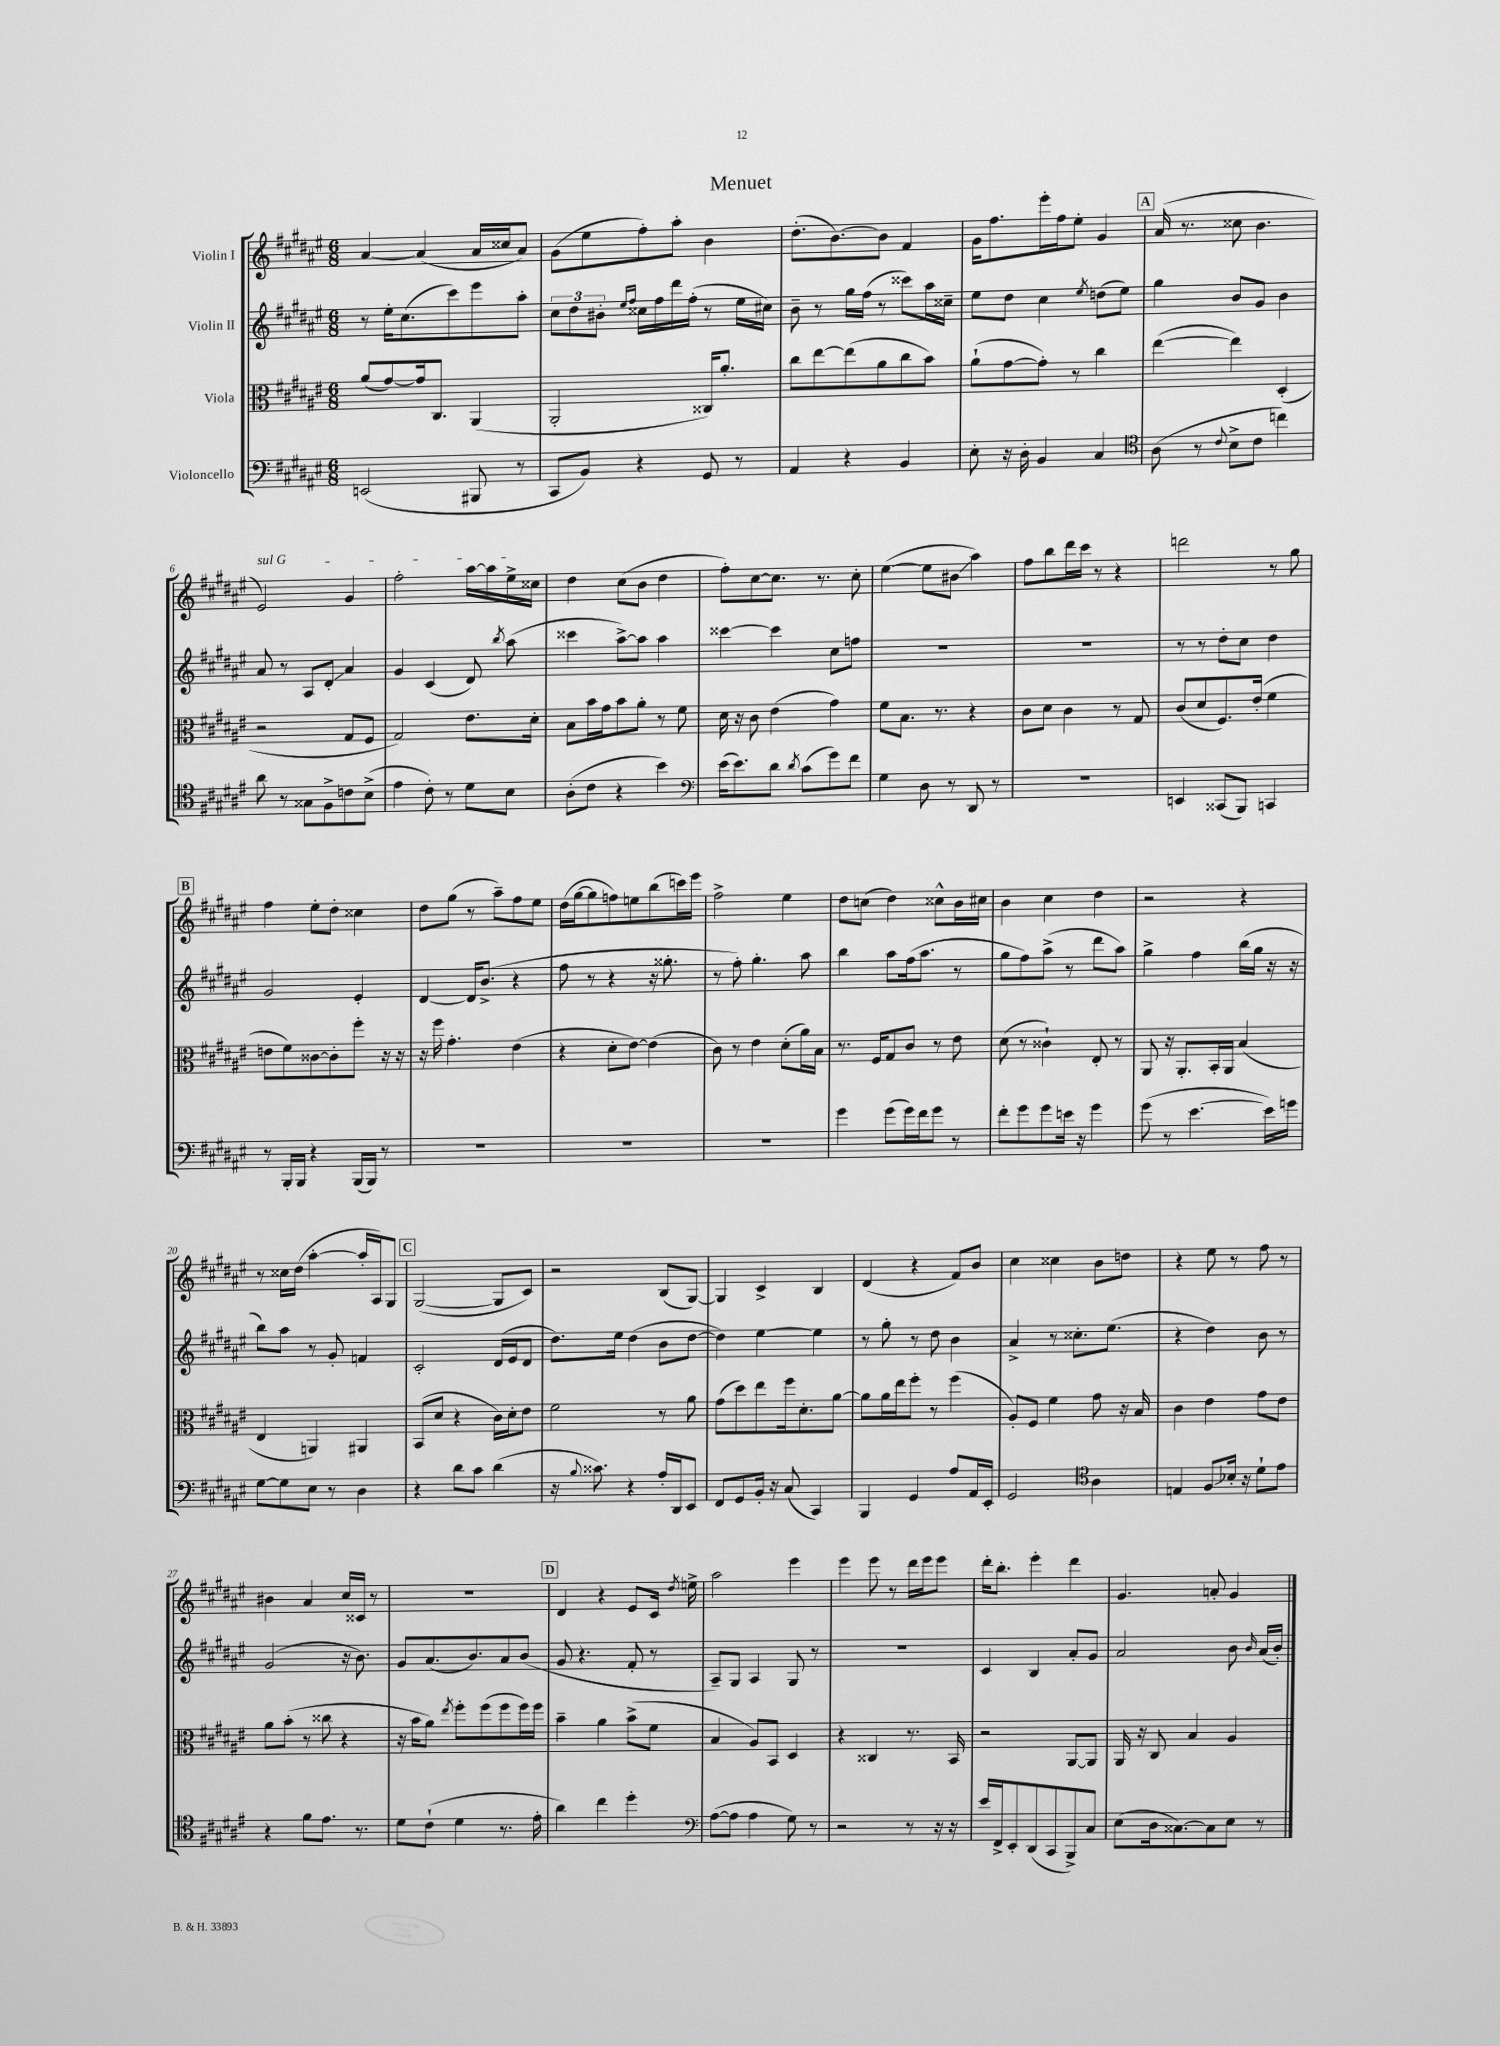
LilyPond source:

\header { title = "Menuet" }
<<
\new StaffGroup <<
\new Staff = "s0" \with { instrumentName = "Violin I" } {
    \clef treble \key fis \major \numericTimeSignature \time 6/8
    \autoBeamOff ais'4~ ais'4( ais'16[ cisis''16 ais'8]) |
    gis'8[( eis''8 fis''8-.) ais''8]-. b'4 |
    dis''8.[-.( b'8.~) b'8] fis'4 |
    gis'16[ fis''8. eis'''16-. fis''16 eis''8]-. gis'4 |
    \mark \markup { \box "A" } ais'16( r8. cisis''8 b'4. |
    \once \override TextSpanner.bound-details.left.text = \markup { \italic "sul G" } eis'2\startTextSpan) gis'4 |
    fis''2-. ais''16[~ ais''16 eis''16-> cisis''16]\stopTextSpan |
    dis''4 cis''8[( b'8] dis''4 |
    fis''8[-.) cis''8~ cis''8.] r8. cis''8-. |
    eis''4~( eis''8[ bis'8]\glissando ais''4) |
    fis''8[ b''8 dis'''16 cis'''16] r8 r4 |
    d'''2 r8 gis''8 |
    \mark \markup { \box "B" } fis''4 eis''8[-. dis''8]-. cisis''4 |
    dis''8[ gis''8]( r8 ais''8[--) fis''8 eis''8] |
    dis''16[( gis''16~ gis''8 f''8) e''8 b''8( c'''16) eis'''16] |
    fis''2-> eis''4 |
    dis''8[ c''8]( dis''4) cisis''8[-^ b'16 cis''16] |
    b'4 cis''4 dis''4 |
    r2 r4 |
    r8 cisis''16[ dis''16]( ais''4~-. ais''16[-. ais16) gis8] |
    \mark \markup { \box "C" } gis2~( gis8[ cis'8]) |
    r2 b8[( gis8]~) |
    gis4 cis'4-> b4 |
    dis'4( r4 fis'8[) b'8] |
    cis''4 cisis''4 b'8[ d''8] |
    r4 eis''8 r8 fis''8 r8 |
    bis'4 ais'4 cis''16[ cisis'16] r8 |
    R2. |
    \mark \markup { \box "D" } dis'4 r4 eis'8[ cis'16] \acciaccatura { dis''8 } e''16-> |
    ais''2 eis'''4 |
    eis'''4 eis'''8 r8 dis'''16[ eis'''16 eis'''8] |
    dis'''16[-. b''8.]-. eis'''4-. dis'''4 |
    gis'4. a'8-. gis'4 \bar "|." |
}
\new Staff = "s1" \with { instrumentName = "Violin II" } {
    \clef treble \key fis \major \numericTimeSignature \time 6/8
    \autoBeamOff r8 eis''16[-. cis''8.( cis'''8) eis'''8 ais''8]-. |
    \tuplet 3/2 { cis''8[ dis''8 bis'8]-. } \grace { eis''16[ fis''16] } cisis''16[ fis''16 dis'''16 fis''16]-.( r8 eis''16[ cis''16]) |
    b'8-- r8 gis''16[ fis''16]( r8 cisis'''8[) ais''16 cisis''16]-- |
    eis''8[ dis''8] cis''4 \acciaccatura { eis''8 } d''8[( eis''8]) |
    \mark \markup { \box "A" } gis''4 b'8[ gis'8] b'4 |
    ais'8 r8 ais8[ dis'8]-.\glissando ais'4 |
    gis'4 cis'4( dis'8) \acciaccatura { b''8 } ais''8( |
    cisis'''4 ais''8[~->) ais''8] ais''4 |
    cisis'''4~ cisis'''4 cis''8[ f''8] |
    R2. |
    R2. |
    r8 r8 dis''8[-. cis''8] dis''4 |
    \mark \markup { \box "B" } gis'2 eis'4-. |
    dis'4~ dis'16[ b'8.]->( r4 |
    fis''8 r8 r4 r16 gisis''8.-. |
    r8 fis''8-.) gis''4.-. ais''8 |
    b''4 ais''8[ fis''16( ais''8.] r8 |
    gis''8[ fis''8) ais''8]->( r8 dis'''8[ ais''8]) |
    gis''4-> fis''4 b''16[( gis''16] r16 r16 |
    b''8[) ais''8] r8 gis'8-. f'4 |
    \mark \markup { \box "C" } cis'2-. dis'16[( eis'16 dis'8] |
    dis''8.[) eis''16] dis''4( b'8[ dis''8]~ |
    dis''4) eis''4~ eis''4 |
    r8 gis''8-. r8 dis''8 b'4 |
    ais'4-> r8 cisis''8.[-. eis''8.]( |
    r4 dis''4) b'8 r8 |
    gis'2( r16 b'8.) |
    gis'8[ ais'8.( b'8.) ais'8 b'8]( |
    \mark \markup { \box "D" } gis'8 r4. fis'8-. r8 |
    ais8[--) gis8] ais4 gis8 r8 |
    R2. |
    cis'4 b4 ais'8[-. gis'8] |
    ais'2 b'8 \grace { b'16 } ais'16[( b'16]-.) \bar "|." |
}
\new Staff = "s2" \with { instrumentName = "Viola" } {
    \clef alto \key fis \major \numericTimeSignature \time 6/8
    \autoBeamOff ais'8[( gis'8~) gis'16 cis8.] ais,4( |
    ais,2-. cisis16[) ais'8.]-. |
    cis''8[ eis''8~ eis''8( ais'8 cis''8 b'8]) |
    ais'8[-!( gis'8~ gis'8]-.) r8 cis''4 |
    \mark \markup { \box "A" } eis''4~( eis''4) dis4-.( |
    r2 gis8[ fis8] |
    gis2) eis'8.[ dis'16]-. |
    b8[ b'16 gis'16 b'8 ais'8]-. r8 fis'8 |
    dis'16 r16 cis'8 eis'4( gis'4) |
    fis'8[ b8.] r8. r4 |
    cis'8[ dis'8] cis'4 r8 gis8 |
    cis'8[( dis'8 fis8.) eis'16]-.( fis'4 |
    \mark \markup { \box "B" } e'8[ fis'8) cisis'8~ cisis'8-. fis''8]-. r16 r16 |
    r16 fis''16 gis'4.-. eis'4( |
    r4 dis'8[-. eis'8]~) eis'4( |
    cis'8) r8 eis'4 dis'8[-.( ais'16) b16] |
    r8. fis16[ gis8 cis'8] r8 eis'8 |
    dis'8( r8 cisis'4-!) eis8-. r8 |
    ais,8 r16 ais,8.[-. b,16-. ais,16] b4( |
    eis4 a,4) ais,4 |
    \mark \markup { \box "C" } b,8[( dis'8] r4 cis'16[) dis'16-. eis'8] |
    fis'2 r8 ais'8 |
    gis'8[( dis''8) eis''8 fis''16 dis'8.-. ais'8]~ |
    ais'8[ ais'16 eis''16 fis''8]-. r8 fis''4( |
    ais8[-.) fis8] fis'4 gis'8 r16 b16 |
    cis'4 eis'4 gis'8[ eis'8] |
    ais'8[ b'8]-.( r8 cisis''8 r4 |
    r16 b'16[ ais'8]) \acciaccatura { eis''8 } fis''8[-. fis''8( fis''8 fis''16) fis''16] |
    \mark \markup { \box "D" } b'4-- ais'4 b'8[->( fis'8] |
    b4 ais8[) b,8] dis4 |
    r4 cisis4 r8. b,16 |
    r2 ais,8[~ ais,8] |
    ais,16 r16 cis8 b4 ais4 \bar "|." |
}
\new Staff = "s3" \with { instrumentName = "Violoncello" } {
    \clef bass \key fis \major \numericTimeSignature \time 6/8
    \autoBeamOff e,2( bis,,8 r8 |
    cis,8[ b,8]) r4 gis,8 r8 |
    ais,4 r4 b,4 |
    eis8-. r16 dis16-. b,4 cis4 |
    \mark \markup { \box "A" } \clef tenor ais8( r8 \appoggiatura { cis'8 } b8[-> cis'8] c''4) |
    ais'8 r8 gisis8[ fis8-> c'8 b8]->( |
    eis'4 cis'8-.) r8 dis'8[ b8] |
    ais8[-.( cis'8] r4 b'4) |
    \clef bass eis'16[( eis'8.) dis'8] \acciaccatura { dis'8 } cis'8[( gis'8) fis'8] |
    gis4 dis8 r8 dis,8 r8 |
    r2. |
    e,4 cisis,8[( b,,8]) c,4 |
    \mark \markup { \box "B" } r8 b,,16[-. b,,16] r4 b,,16[( b,,16]) r8 |
    R2. |
    R2. |
    R2. |
    gis'4 gis'8[( gis'16) fis'16 gis'8] r8 |
    fis'8[-. gis'8 gis'8 e'16] r16 gis'4 |
    gis'8( r8 eis'4.~ eis'16[) g'16] |
    gis8[~ gis8 eis8] r8 dis4 |
    \mark \markup { \box "C" } r4 dis'8[ cis'8] dis'4( |
    r16 \appoggiatura { b8 } cisis'8.) r4 ais16[-. dis,16 eis,8] |
    fis,8[ gis,8 b,16]-. r16 cis8( cis,4) |
    b,,4 gis,4 ais8[ ais,16 eis,16]-. |
    gis,2 \clef tenor ais4 |
    e4 fis8[\glissando bes16]-. r16 dis'8[-! eis'8] |
    r4 fis'8[ eis'8.] r8. |
    dis'8[ cis'8]-!( dis'4 r8. eis'16-. |
    \mark \markup { \box "D" } ais'4) cis''4 dis''4-. |
    \clef bass ais8[~( ais8] ais4 gis8) r8 |
    r2 r8 r16 r16 |
    eis'16[ fis,16-> eis,8-. dis,8( cis,8 b,,8->) cis8] |
    eis8[( dis16 cisis8.~) cisis8 eis8] r8 \bar "|." |
}
>>
>>
